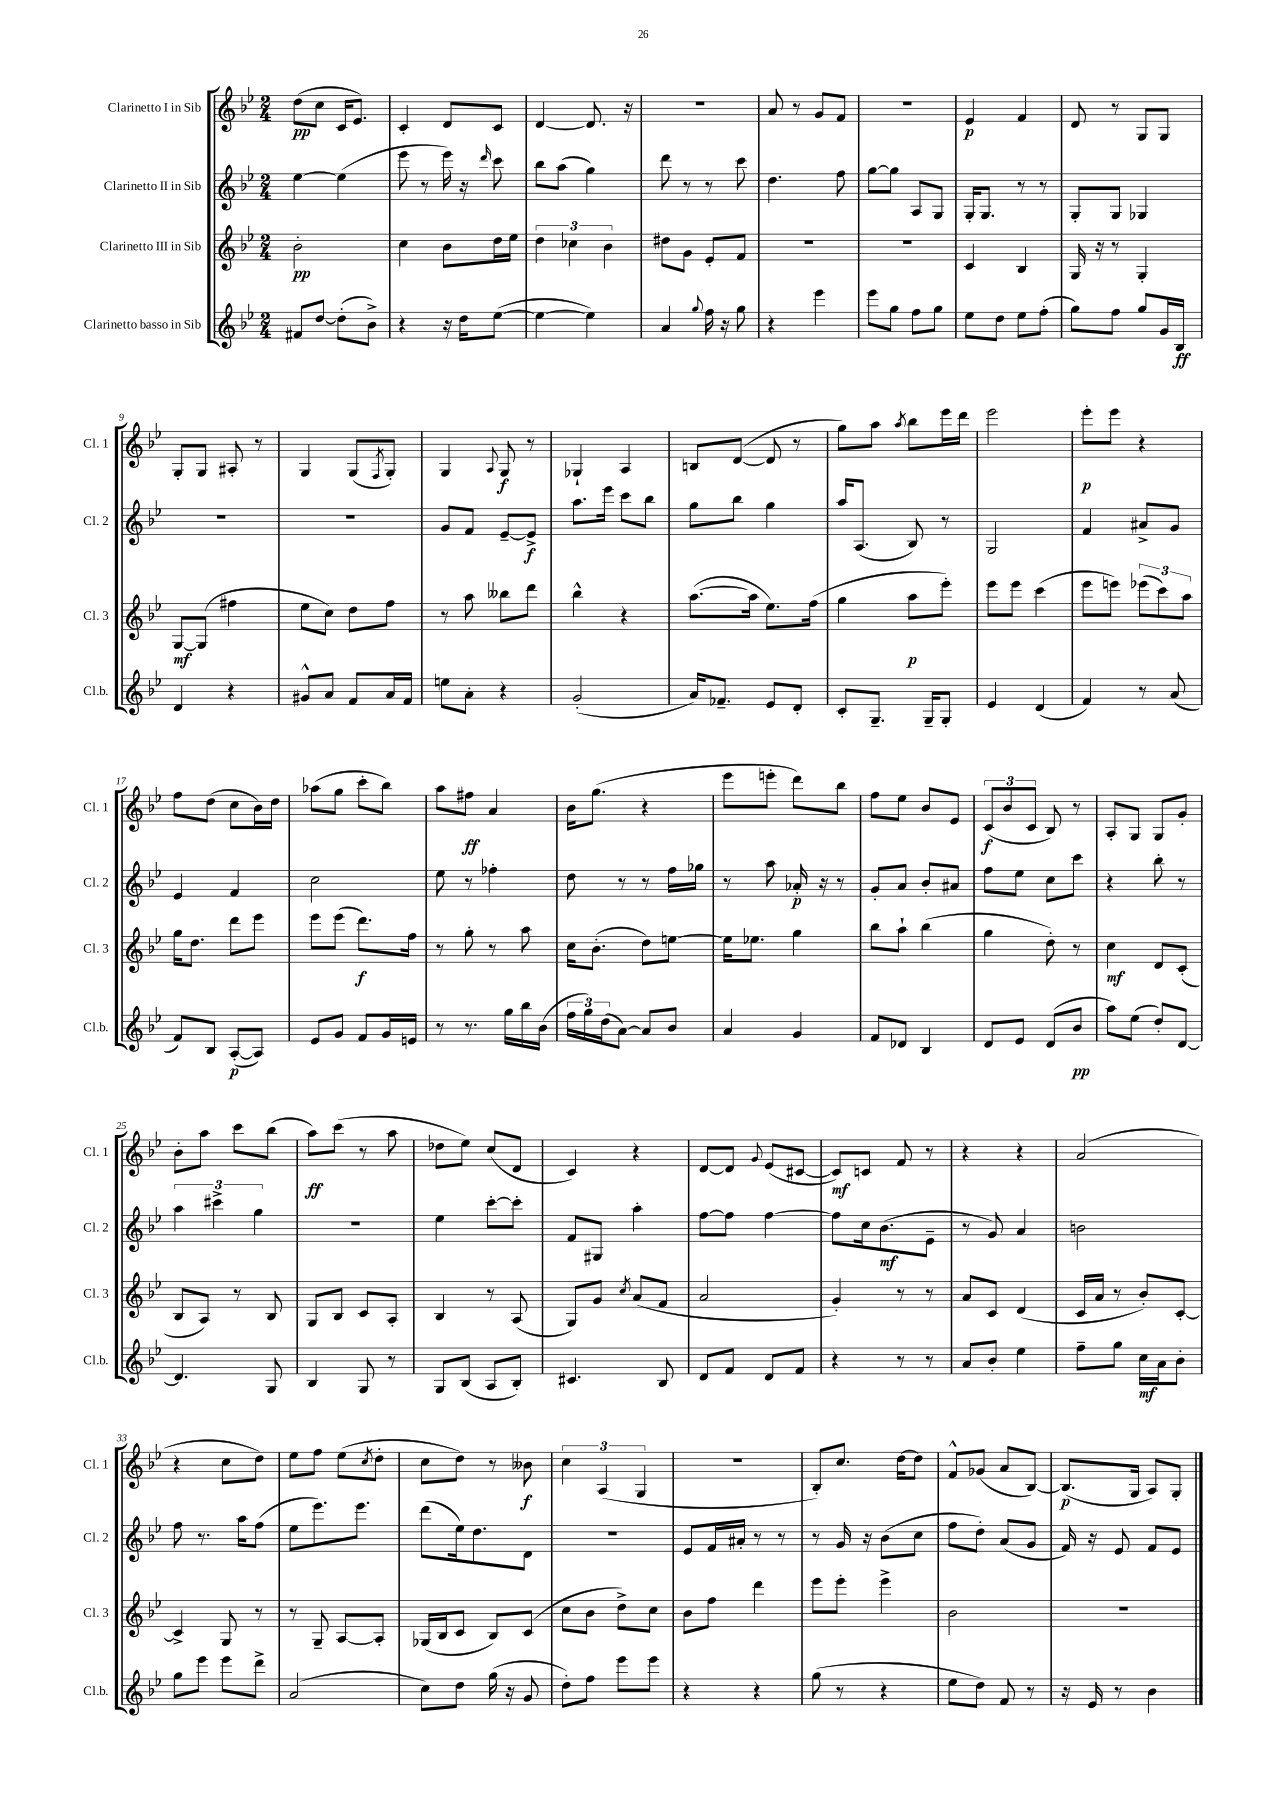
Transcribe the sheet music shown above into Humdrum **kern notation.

**kern	**kern	**kern	**kern
*staff4	*staff3	*staff2	*staff1
*clefG2	*clefG2	*clefG2	*clefG2
*k[b-e-]	*k[b-e-]	*k[b-e-]	*k[b-e-]
*M2/4	*M2/4	*M2/4	*M2/4
8f#	2b-'	[4ee-	(8dd
[8dd	.	.	8cc
(8dd']	.	(4ee-]	16c
.	.	.	8.e-)
8b-^)	.	.	.
=	=	=	=
4r	4cc	8eee-	4c'
.	.	8r	.
16r	8b-	16eee-)	8d
16dd	.	16r	.
.	.	16qqddd	.
([8ee-	16dd	8ccc	8c
.	16ee-	.	.
=	=	=	=
4ee-_	6dd	8bb-	[4d
.	.	(8aa	.
.	6cc-	.	.
4ee-])	.	4gg)	8.d]
.	6b-	.	.
.	.	.	16r
=	=	=	=
4a	8dd#	8ddd	2r
.	8g	8r	.
8qqgg	.	.	.
16ff	8e-'	8r	.
16r	.	.	.
8gg	8f	8ccc	.
=	=	=	=
4r	2r	4.dd	8a
.	.	.	8r
4eee-	.	.	8g
.	.	8ff	8f
=	=	=	=
8eee-	2r	[8gg	2r
8gg	.	8gg]	.
8ff	.	8A	.
8gg	.	8G	.
=	=	=	=
8ee-	4c	16G'	4e-
.	.	8.G	.
8dd	.	.	.
8ee-	4B-	8r	4f
(8ff'	.	8r	.
=	=	=	=
8gg)	16G	8G'	8d
.	16r	.	.
8ff	8r	8G	8r
8gg	4G'	4G-	8G
16g	.	.	8G
16B-	.	.	.
=	=	=	=
4d	[8G	2r	8G'
.	(8G]	.	8G
4r	4ff#	.	8A#'
.	.	.	8r
=	=	=	=
8g#^^	8ee-	2r	4G
8a	8cc)	.	.
8f	8dd	.	(8G
.	.	.	8qF
16a	8ff	.	8G')
16f	.	.	.
=	=	=	=
8ee	8r	8g	4G
8a'	8aa	8f	.
.	.	.	8qqA
4r	8bb--	[8e-~	8G
.	8ddd	8e-^]	8r
=	=	=	=
(2g'	4bb-^^	8.aa	4G-`
.	.	16eee-	.
.	4r	8ccc	4A
.	.	8bb-	.
=	=	=	=
16a)	([8.aa	8gg	8B
8.f-~	.	.	.
.	.	8bb-	([8d
.	16aa]	.	.
8e-	8.ee-)	4gg	8d]
8d'	.	.	8r
.	(16ff	.	.
=	=	=	=
8c'	4gg	16aa	8gg)
.	.	(8.A	.
8.G~	.	.	8aa
.	.	.	8qaa
.	8aa	8B-)	8bb-
16G~	.	.	.
8G'	8eee-')	8r	16eee-
.	.	.	16ddd
=	=	=	=
4e-	8eee-	2G	2eee-
.	8eee-	.	.
(4d	(4ccc	.	.
=	=	=	=
4f)	8eee-	4f	8eee-'
.	8eee)	.	8eee-
8r	(12eee-	8a#^	4r
.	12ccc)	.	.
(8a	.	8g	.
.	12aa	.	.
=	=	=	=
8f)	16gg	4e-	8ff
.	8.dd	.	.
8B-	.	.	(8dd
([8A'	8ddd	4f	8cc
8A])	8eee-	.	16b-)
.	.	.	16dd
=	=	=	=
8e-	8eee-	2cc	(8aa-
8g	(8eee-	.	8gg
8f	8.ddd)	.	8ccc'
16g	.	.	8bb-)
16e	16ff	.	.
=	=	=	=
8r	8r	8ee-	8aa
8.r	8gg'	8r	8ff#
.	8r	4ff-'	4a
16gg	.	.	.
16bb-	8aa	.	.
(16b-	.	.	.
=	=	=	=
24ff	16cc	8dd	16b-
24gg)	.	.	.
.	(8.b-'	.	(8.gg
(24dd	.	.	.
[8a)	.	8r	.
8a]	8dd)	8r	4r
8b-	[8ee	16ff	.
.	.	16gg-	.
=	=	=	=
4a	16ee]	8r	8eee-
.	8.ee-	.	.
.	.	8aa	8eee'
4g	4gg	16a-'	8ddd)
.	.	16r	.
.	.	8r	8bb-
=	=	=	=
8f	8bb-	8g'	8ff
8d-	8aa`	8a	8ee-
4B-	(4bb-	8b-'	8b-
.	.	8a#	8e-
=	=	=	=
8d	4gg	8ff	(12c
.	.	.	12b-
8e-	.	8ee-	.
.	.	.	12c
(8d	8dd')	8cc	8B-)
8b-	8r	8ccc	8r
=	=	=	=
8aa)	4cc	4r	8A'
(8ee-	.	.	8G
8dd')	8d	8bb-'	8G
[8d	(8c'	8r	8g'
=	=	=	=
4.d]	8B-	6aa	8b-'
.	8A)	.	8aa
.	.	6ccc#^	.
.	8r	.	8ccc
.	.	6gg	.
8G	8B-	.	(8bb-
=	=	=	=
4B-	8G	2r	8aa)
.	8B-	.	(8ccc
8G	8c	.	8r
8r	8A'	.	8aa
=	=	=	=
8G	4B-	4ee-	8dd-
(8B-	.	.	8ee-)
8A	8r	[8ccc'	(8cc
8B-')	(8A	8ccc']	8d
=	=	=	=
4.c#	8G)	8f	4c)
.	8g	8G#	.
.	8qcc	.	.
.	(8a	4aa'	4r
8B-	8f	.	.
=	=	=	=
8d	2a	[8ff	[8d
8f	.	8ff]	8d]
.	.	.	8qqg
8d	.	[4ff	(8e-
8f	.	.	[8c#
=	=	=	=
4r	4g')	8ff]	8c#])
.	.	16cc	8c
.	.	(8.b-	.
8r	8r	.	8f
8r	8r	8e-~	8r
=	=	=	=
8a	8a	8r	4r
8b-'	8c	8g)	.
4ee-	(4d	4a	4r
=	=	=	=
8ff~	16c	2b	(2a
.	16a	.	.
8gg	8r	.	.
16cc	8b-')	.	.
16a	.	.	.
8b-'	[8c'	.	.
=	=	=	=
8gg	4c^]	8ff	4r
8eee-	.	8.r	.
8eee-	8G	.	8cc
.	.	16aa	.
8ddd^	8r	(8ff	8dd)
=	=	=	=
(2a	8r	8ee-	8ee-
.	8G~	8.eee-)	8ff
.	[8A	.	(8ee-
.	.	8.eee-	.
.	.	.	8qcc
.	8A']	.	8dd'
=	=	=	=
8cc)	(16G-	(8ddd	8cc
.	16B-	.	.
8dd	8c	16ee-)	8dd)
.	.	8.dd	.
(16gg	8B-)	.	8r
16r	.	.	.
8g	(8c	8d	8b--
=	=	=	=
8dd')	8cc	2r	6cc
8ff	8b-	.	.
.	.	.	(6A
8eee-	8dd^)	.	.
.	.	.	6G
8eee-	8cc	.	.
=	=	=	=
4r	8b-	8e-	2r
.	8ff	16f	.
.	.	16a#'	.
4r	4ddd	8r	.
.	.	8r	.
=	=	=	=
(8gg	8eee-	8r	8B-')
8r	8eee-'	16g	8.cc
.	.	16r	.
4r	4eee-^	(8b-	.
.	.	.	[16dd
.	.	8cc	8dd]
=	=	=	=
8ee-	2b-	8ff	8f^^
8dd)	.	8dd')	(8g-
8f	.	(8a	8a
8r	.	8g	[8B-)
=	=	=	=
16r	2r	16f)	(8.B-]
16e-	.	16r	.
8r	.	8e-	.
.	.	.	16G
4b-	.	8f	8A)
.	.	8e-	8G'
==	==	==	==
*-	*-	*-	*-
